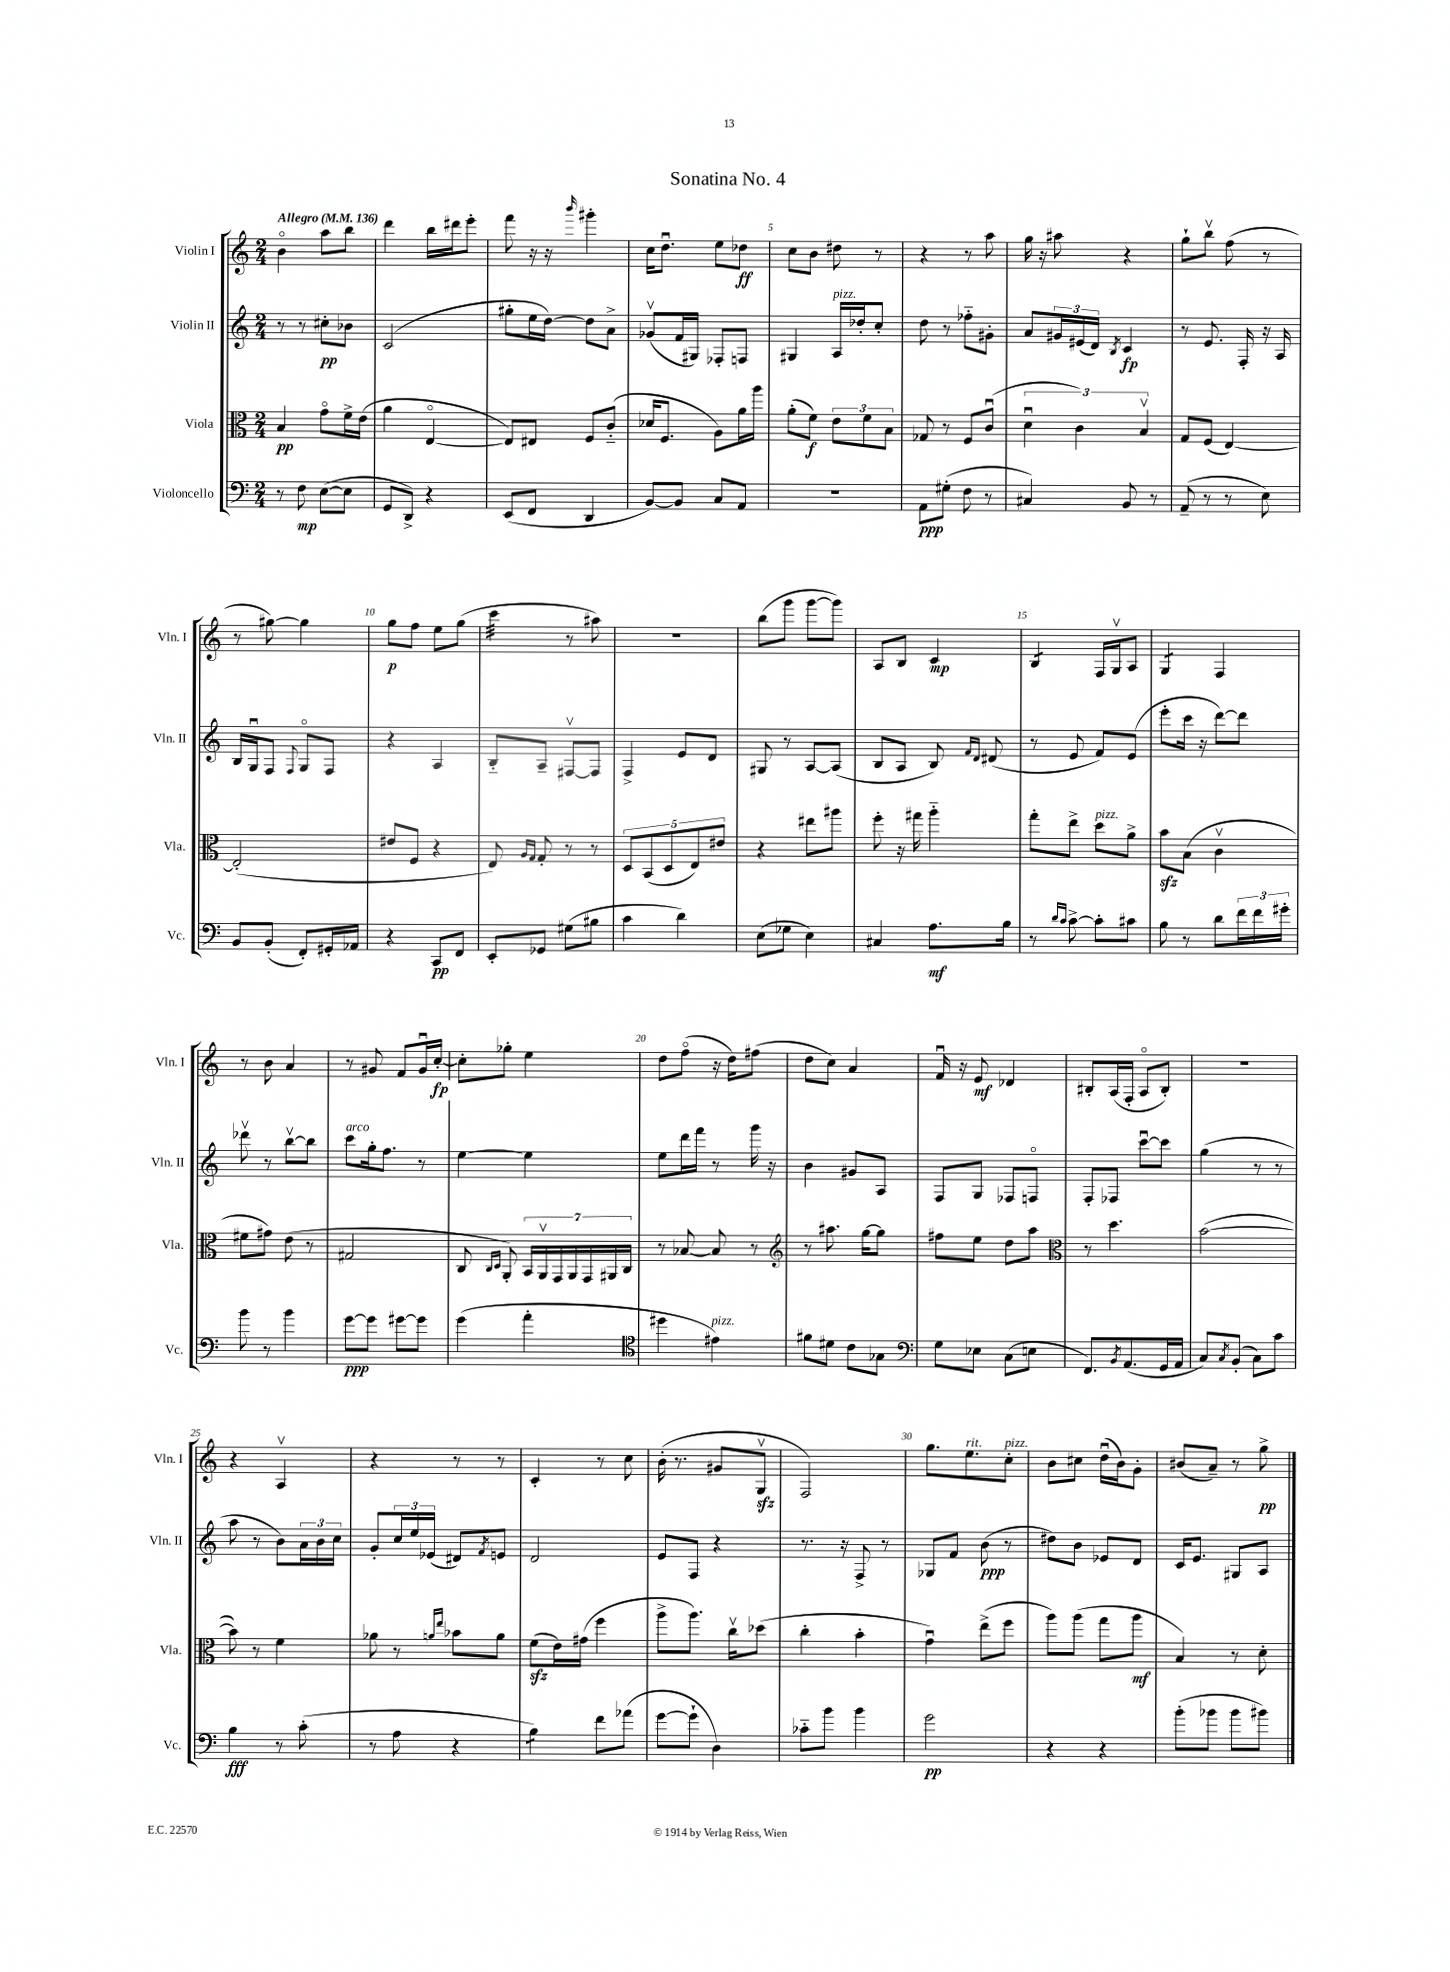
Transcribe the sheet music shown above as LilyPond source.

\header { title = "Sonatina No. 4" }
<<
\new StaffGroup <<
\new Staff = "s0" \with { instrumentName = "Violin I" shortInstrumentName = "Vln. I" } {
    \clef treble \key c \major \numericTimeSignature \time 2/4 \tempo "Allegro" 4 = 136
    b'4\flageolet a''8 b''8 |
    d'''4 b''16 dis'''16 e'''8-. |
    f'''8 r16 r16 \grace { b'''16 } gis'''4-. |
    c''16 d''8.\downbow e''8 des''8\ff |
    c''8 b'8 dis''8 r8 |
    r4 r8 a''8 |
    g''16 r16 ais''8 r4 |
    g''8-! b''8\upbow f''8( r8 |
    r8 gis''8~) gis''4 |
    g''8\p f''8 e''8 g''8( |
    c'''4:32 r8 ais''8) |
    R2 |
    b''8( g'''8 g'''8~ g'''8) |
    a8 b8 c'4\mp |
    b4:8 f16 g16\upbow a8 |
    g4:8 f4 |
    r8 b'8 a'4 |
    r8 gis'8 f'8 gis'16\downbow c''16~-.\fp |
    c''8-. ges''8-. e''4 |
    d''8 f''8\flageolet( r16 d''16) fis''8( |
    d''8 c''8) a'4 |
    f'16\downbow r16 e'8\mf des'4 |
    bis8-. a16( f16-. a8\flageolet bis8-.) |
    r2 |
    r4 a4\upbow |
    r4 r8 r8 |
    c'4-. r8 c''8 |
    b'16-.( r8. gis'8 g8\upbow\sfz |
    f2) |
    g''8. e''8.^\markup { \italic "rit." } c''8-.^\markup { \italic "pizz." } |
    b'8 cis''8 d''16\downbow( b'16) g'8-. |
    bis'8( a'8--) r8 g''8->\pp \bar "|." |
}
\new Staff = "s1" \with { instrumentName = "Violin II" shortInstrumentName = "Vln. II" } {
    \clef treble \key c \major \numericTimeSignature \time 2/4
    r8 r8 cis''8-.\pp bes'8 |
    c'2( |
    gis''8-. e''16 d''16~) d''8 a'8-> |
    ges'8\upbow( f'16 gis16) fes8-. f8 |
    gis4 a16^\markup { \italic "pizz." } des''16-. c''8-. |
    d''8 r8 fes''8-_ gis'8-. |
    a'8 \tuplet 3/2 { gis'16 eis'16( d'16) } \acciaccatura { b8 } c'4\fp |
    r8 e'8. f16-. r16 a16 |
    b16 g16\downbow f8 \appoggiatura { f8 } g8\flageolet f8 |
    r4 a4 |
    b8-_ a8-- fis8~\upbow fis8 |
    f4-> e'8 d'8 |
    gis8 r8 a8~ a8( |
    b8 a8 b8) \grace { f'16 d'16 } dis'8( |
    r8 e'8 f'8) e'8( |
    e'''8-. c'''16 r16 d'''8~) d'''8 |
    des'''8\upbow r8 b''8~\upbow b''8 |
    c'''8^\markup { \italic "arco" } g''16-. f''8. r8 |
    e''4~ e''4 |
    e''8 d'''16 f'''16 r8 g'''16 r16 |
    b'4 gis'8 a8 |
    f8 g8 fes8 f8\flageolet |
    f8-. fes8 c'''8~\downbow c'''8 |
    g''4( r8 r8 |
    a''8 r8 b'8) \tuplet 3/2 { a'16 b'16 c''16 } |
    g'8-. \tuplet 3/2 { c''16 e''16 ees'16( } dis'8) \acciaccatura { f'8 } e'8 |
    d'2 |
    e'8 f8 r4 |
    r8. r16 f8-> r8 |
    ges8 f'8 b'8\ppp( r8 |
    dis''8) b'8 ees'8 d'8 |
    c'16 e'8. gis8 a8 \bar "|." |
}
\new Staff = "s2" \with { instrumentName = "Viola" shortInstrumentName = "Vla." } {
    \clef alto \key c \major \numericTimeSignature \time 2/4
    b4\pp g'8\flageolet f'16-> e'16( |
    a'4 e4~\flageolet |
    e8) eis8 f8 c'8-_( |
    des'16 f8. a8) a'16 a''16 |
    a'8-.( f'8\f) \tuplet 3/2 { e'8 f'8 b8 } |
    ges8 r8 f8 c'8\downbow( |
    \tuplet 3/2 { d'4\downbow c'4) b4\upbow } |
    g8 f8( e4~) |
    e2-.( |
    eis'8 f8 r4 |
    e8) \grace { a16 g16 } g8-. r8 r8 |
    \tuplet 5/4 { d8 b,8( d8 e8) eis'8 } |
    r4 eis''8 ais''8 |
    f''8-. r16 gis''16 a''4-_ |
    g''8-. e''8-> d''8^\markup { \italic "pizz." } a'8-> |
    b'8\sfz b8( c'4\upbow |
    fis'8 gis'8) e'8( r8 |
    gis2 |
    c8 \grace { c16 d16 } a,8-.) \tuplet 7/4 { b,16 a,16\upbow g,16 a,16 g,16 ais,16 c16 } |
    r8 bes8~ bes8 r8 |
    \clef treble r8 ais''8. g''16~ g''8 |
    fis''8 e''8 d''8 a''8 |
    \clef alto r8 d''4. |
    b'2~( |
    b'8) r8 f'4 |
    aes'8 r8 \grace { a'16 e''16 } bes'8 a'8 |
    f'8\sfz( e'16) gis'16( f''4 |
    a''8-> a''8.) c''16\upbow des''8( |
    c''4-. b'4-. |
    g'4\downbow) e''8->( f''8 |
    a''8) a''8( g''8 a''8\mf |
    b4) r8 d'8-. \bar "|." |
}
\new Staff = "s3" \with { instrumentName = "Violoncello" shortInstrumentName = "Vc." } {
    \clef bass \key c \major \numericTimeSignature \time 2/4
    r8 f8\mp e8~( e8 |
    g,8 d,8->) r4 |
    e,8( f,8 d,4 |
    b,8~) b,8 c8 a,8 |
    R2 |
    a,8\ppp gis8-.( f8 r8 |
    cis4) b,8 r8 |
    a,8--( r8 r8 e8) |
    b,8 b,8-.( f,8-.) gis,16-. aes,16 |
    r4 c,8\pp f,8 |
    e,8-. ges,8 gis8( bis8 |
    c'4 d'4) |
    e8( ges8 e4) |
    cis4 a8.\mf b16 |
    r8 \grace { d'16 c'16 } c'8~-> c'8-. cis'8 |
    b8 r8 d'8 \tuplet 3/2 { f'16 f'16 gis'16-. } |
    b'8 r8 b'4 |
    g'8~\ppp g'8 gis'8~ gis'8 |
    g'4( a'4-. |
    \clef tenor dis''4 eis'4^\markup { \italic "pizz." }) |
    fis'8 dis'8 c'8 ges8 |
    \clef bass g8 ees8 c8( e8 |
    f,8.) \acciaccatura { b,8 } a,8.( g,16 a,16 |
    c8) \acciaccatura { c8 } b,8-.( c8) c'8 |
    b4\fff r8 c'8-.( |
    r8 a8 r4 |
    b4:8) f'8 aes'8( |
    g'8~ g'8-! d4) |
    ces'8-_ b'8 b'4 |
    g'2\pp |
    r4 r4 |
    b'8-.( bes'8 bes'8 bis'8) \bar "|." |
}
>>
>>
\layout { \context { \Score \override BarNumber.break-visibility = ##(#f #t #t) barNumberVisibility = #(every-nth-bar-number-visible 5) } }
